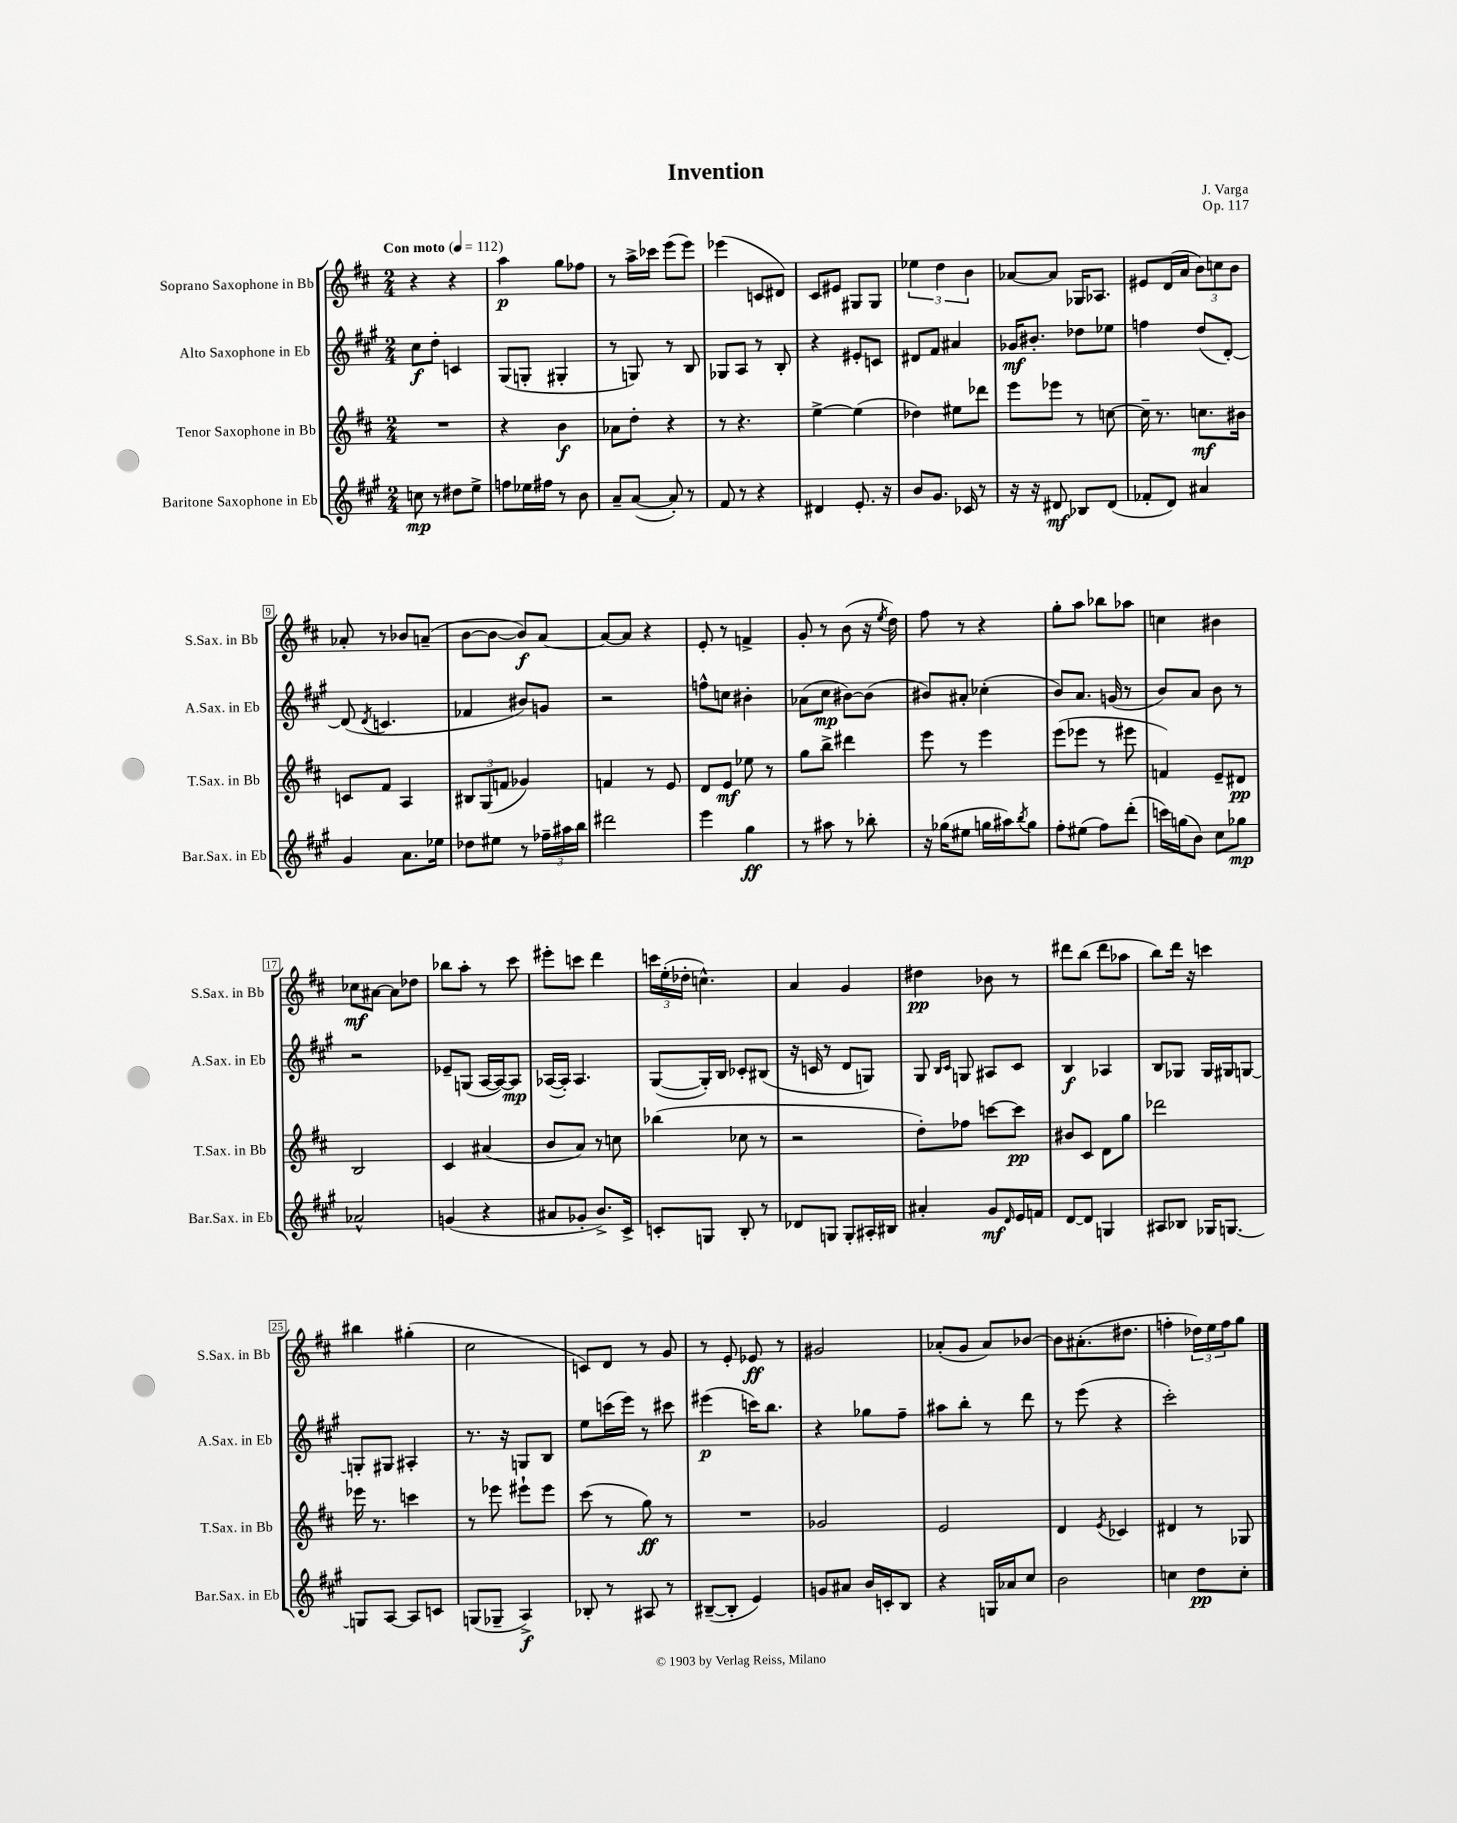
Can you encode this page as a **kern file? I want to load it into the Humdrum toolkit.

**kern	**dynam	**kern	**dynam	**kern	**dynam	**kern	**dynam
*part4	*part4	*part3	*part3	*part2	*part2	*part1	*part1
*staff4	*staff4	*staff3	*staff3	*staff2	*staff2	*staff1	*staff1
*I"Baritone Saxophone in Eb	*	*I"Tenor Saxophone in Bb	*	*I"Alto Saxophone in Eb	*	*I"Soprano Saxophone in Bb	*
*I'Bar.Sax. in Eb	*	*I'T.Sax. in Bb	*	*I'A.Sax. in Eb	*	*I'S.Sax. in Bb	*
*clefG2	*	*clefG2	*	*clefG2	*	*clefG2	*
*k[f#c#g#]	*	*k[f#c#]	*	*k[f#c#g#]	*	*k[f#c#]	*
*M2/4	*	*M2/4	*	*M2/4	*	*M2/4	*
*MM112	*	*MM112	*	*MM112	*	*MM112	*
=1	=1	=1	=1	=1	=1	=1	=1
!	!	!	!	!	!	!LO:TX:a:B:t=Con moto	!
8ccn\	mp	2r	.	8cc#\L	f	4r	.
8r	.	.	.	8dd'\J	.	.	.
8dd#X\L	.	.	.	4cn/	.	4r	.
8ee^\J	.	.	.	.	.	.	.
=2	=2	=2	=2	=2	=2	=2	=2
8ffn\L	.	4r	.	(8G#/L	.	4aa\	p
16ee-X\L	.	.	.	8Gn'/J	.	.	.
16ff#X\JJ	.	.	.	.	.	.	.
8r	.	4b\	f	4G#X'/	.	8gg\L	.
8b\	.	.	.	.	.	8ff-X\J	.
=3	=3	=3	=3	=3	=3	=3	=3
8a~/L	.	8a-X\L	.	8r	.	8r	.
([8a/J	.	8dd'\J	.	8Gn/)	.	16aa^\LL	.
.	.	.	.	.	.	16ccc-X\JJ	.
8a'/])	.	4r	.	8r	.	(8eee\L	.
8r	.	.	.	8B/	.	8eee\J)	.
=4	=4	=4	=4	=4	=4	=4	=4
8f#/	.	8r	.	8G-X/L	.	(4eee-X\	.
8r	.	4.r	.	8A/J	.	.	.
4r	.	.	.	8r	.	8cn/L	.
.	.	.	.	8B'/	.	8d#X/J)	.
=5	=5	=5	=5	=5	=5	=5	=5
4d#X/	.	[4ee^\	.	4r	.	8c#/L	.
.	.	.	.	.	.	8e#X/J	.
8.e'/	.	(4ee\]	.	8e#X'/L	.	8G#X/L	.
.	.	.	.	8cn/J	.	8G#/J	.
16r	.	.	.	.	.	.	.
=6	=6	=6	=6	=6	=6	=6	=6
8b/L	.	4dd-X\)	.	8d#X/L	.	6ee-X\	.
8.g#/J	.	.	.	8f#/J	.	.	.
.	.	.	.	.	.	6dd\	.
.	.	8ee#X\L	.	4a#X/	.	.	.
16c-X/	.	.	.	.	.	.	.
.	.	.	.	.	.	6b\	.
8r	.	8ddd-X\J	.	.	.	.	.
=7	=7	=7	=7	=7	=7	=7	=7
16r	.	8eee\L	.	16g-X/KL	mf	[8a-X/L	.
16r	.	.	.	8.b#X'/J	.	.	.
8d#X/	mf	8eee-X\J	.	.	.	8a-/J]	.
8B-X/L	.	8r	.	8dd-X\L	.	16G-X/KL	.
.	.	.	.	.	.	8.A-X/J	.
(8d#/J	.	[8ccn\	.	8ee-X\J	.	.	.
=8	=8	=8	=8	=8	=8	=8	=8
8f-X'/L	.	16cc~\]	.	4ffn\	.	8e#X/L	.
.	.	8.r	.	.	.	.	.
8d/J)	.	.	.	.	.	(16d/L	.
.	.	.	.	.	.	16a/JJ	.
4a#X/	.	8.ccn\L	mf	(8dd/L	.	12b\L)	.
.	.	.	.	.	.	12ccn\	.
.	.	.	.	[8d'/J)	.	.	.
.	.	.	.	.	.	12b\J	.
.	.	16b#X\Jk	.	.	.	.	.
!!LO:LB:g=z
=9	=9	=9	=9	=9	=9	=9	=9
4g#/	.	8cn/L	.	(8d/]	.	8a-X'/	.
.	.	.	.	8qd/	.	.	.
.	.	8f#/J	.	4.cn/	.	8r	.
8.a\L	.	4A/	.	.	.	8b-X/L	.
.	.	.	.	.	.	(8an~/J	.
16ee-X\Jk	.	.	.	.	.	.	.
=10	=10	=10	=10	=10	=10	=10	=10
8dd-X\L	.	12B#X/L	.	4f-X/	.	[8b\L	.
.	.	(12G/	.	.	.	.	.
8ee#X\J	.	.	.	.	.	8b\J_	.
.	.	12fn/J	.	.	.	.	.
8r	.	4g-X/)	.	8b#X/L)	.	8b/L])	f
24ff-X~\LL	.	.	.	8gn/J	.	[8a/J	.
24aa#X\	.	.	.	.	.	.	.
24bb\JJ	.	.	.	.	.	.	.
=11	=11	=11	=11	=11	=11	=11	=11
2ddd#X\	.	4fn/	.	2r	.	8a/L_	.
.	.	.	.	.	.	8a/J]	.
.	.	8r	.	.	.	4r	.
.	.	8e/	.	.	.	.	.
=12	=12	=12	=12	=12	=12	=12	=12
4eee\	.	8d/L	.	8ffn^^\L	.	8e'/	.
.	.	8e/J	mf	8ccn\J	.	8r	.
4gg#\	ff	8ee-X\	.	4b#X'\	.	4fn^/	.
.	.	8r	.	.	.	.	.
=13	=13	=13	=13	=13	=13	=13	=13
8r	.	8gg\L	.	(8a-X\L	.	8g'/	.
8aa#X\	.	8bb^\J	.	8cc#\J	mp	8r	.
8r	.	4ddd#X\	.	[8b#X\L)	.	(8b\	.
8bb-X'\	.	.	.	(8b#\J]	.	16r	.
.	.	.	.	.	.	8qee/	.
.	.	.	.	.	.	16dd\)	.
=14	=14	=14	=14	=14	=14	=14	=14
16r	.	8eee\	.	8b#X/L)	.	8ff#\	.
(16gg-X\KL	.	.	.	.	.	.	.
8ee#X\J	.	8r	.	8a#X'/J	.	8r	.
16ggn\LL	.	4eee\	.	(4cc-X'\	.	4r	.
16aa#X\J)	.	.	.	.	.	.	.
8qbb/	.	.	.	.	.	.	.
8gg\J	.	.	.	.	.	.	.
=15	=15	=15	=15	=15	=15	=15	=15
8ff#'\L	.	(8eee\L	.	8b/L)	.	8gg'\L	.
(8ee#X\J	.	8eee-X\J	.	8.a/J	.	8aa\J	.
8ff#\L)	.	8r	.	.	.	8bb-X\L	.
.	.	.	.	(16gn/	.	.	.
(8ddd'\J	.	8eee#X\	.	8r	.	8aa-X\J	.
=16	=16	=16	=16	=16	=16	=16	=16
16cccn\LL)	.	4fn/)	.	8b/L)	.	4ccn\	.
(16ggn\J	.	.	.	.	.	.	.
8b\J)	.	.	.	8a/J	.	.	.
8cc#\L	.	8e~/L	.	8b\	.	4b#X\	.
8gg-X\J	mp	8d#X/J	pp	8r	.	.	.
!!LO:LB:g=z
=17	=17	=17	=17	=17	=17	=17	=17
2a-X^^/	.	2B/	.	2r	.	8cc-X\L	mf
.	.	.	.	.	.	[8a#X\J	.
.	.	.	.	.	.	8a#\L]	.
.	.	.	.	.	.	8dd-X\J	.
=18	=18	=18	=18	=18	=18	=18	=18
(4gn/	.	4c#/	.	8e-X~/L	.	8bb-X\L	.
.	.	.	.	(8Gn/J	.	8aa'\J	.
4r	.	(4a#X/	.	[16A/LL	.	8r	.
.	.	.	.	16A/J_)	.	.	.
.	.	.	.	8A/J]	mp	8ccc#\	.
=19	=19	=19	=19	=19	=19	=19	=19
8a#X/L	.	8b/L	.	([16A-X/LL	.	8eee#X'\L	.
.	.	.	.	16A-'/JJ])	.	.	.
8g-X'/J	.	8a/J)	.	4.A-/	.	8cccn\J	.
8.b^/L)	.	8r	.	.	.	4ddd\	.
.	.	8ccn\	.	.	.	.	.
16c#^/Jk	.	.	.	.	.	.	.
=20	=20	=20	=20	=20	=20	=20	=20
8cn'/L	.	(4bb-X\	.	([8G#/L	.	24cccn\LL	.
.	.	.	.	.	.	(24ee'\	.
.	.	.	.	.	.	24dd-X'\JJ	.
8Gn/J	.	.	.	16G#'/L])	.	4.ccn^^\)	.
.	.	.	.	16B/JJ	.	.	.
8B'/	.	8cc-X\	.	8c-X'/L	.	.	.
8r	.	8r	.	(8B#X/J	.	.	.
=21	=21	=21	=21	=21	=21	=21	=21
8d-X/L	.	2r	.	16r	.	4a/	.
.	.	.	.	16cn/	.	.	.
8Gn/J	.	.	.	8r	.	.	.
8G'/L	.	.	.	8d/L	.	4g/	.
16A#X'/L	.	.	.	8Gn/J)	.	.	.
16B#X/JJ	.	.	.	.	.	.	.
=22	=22	=22	=22	=22	=22	=22	=22
4a#X'/	.	8dd'\L)	.	8G#/	.	4dd#X\	pp
.	.	.	.	16qqB/LL	.	.	.
.	.	.	.	16qqc#/JJ	.	.	.
.	.	8ff-X\J	.	8Gn/	.	.	.
8g#/L	mf	[8cccn\L	.	8A#X/L	.	8b-X\	.
16qqd/	.	.	.	.	.	.	.
16e/L	.	8ccc\J]	pp	8c#/J	.	8r	.
16fn/JJ	.	.	.	.	.	.	.
=23	=23	=23	=23	=23	=23	=23	=23
[8d/L	.	8b#X/L	.	4B/	f	8ddd#X\L	.
8d/J]	.	8c#/J	.	.	.	(8bb\J	.
4Gn/	.	8d\L	.	4A-X/	.	8ddd#\L	.
.	.	8gg\J	.	.	.	8aa-X\J	.
=24	=24	=24	=24	=24	=24	=24	=24
8A#X/L	.	2ddd-X\	.	8B/L	.	8bb\L)	.
8B-X/J	.	.	.	8G-X/J	.	16ddd\Jk	.
.	.	.	.	.	.	16r	.
16G-X/KL	.	.	.	16G-/LL	.	4cccn\	.
[8.Gn/J	.	.	.	16G#X/J	.	.	.
.	.	.	.	[8Gn/J	.	.	.
!!LO:LB:g=z
=25	=25	=25	=25	=25	=25	=25	=25
8Gn/L]	.	16eee-X\	.	8Gn'/L]	.	4bb#X\	.
.	.	8.r	.	.	.	.	.
[8A/J	.	.	.	8G#X/J	.	.	.
8A/L]	.	4cccn\	.	4A#X'/	.	(4gg#X'\	.
8cn/J	.	.	.	.	.	.	.
=26	=26	=26	=26	=26	=26	=26	=26
(8Gn/L	.	8r	.	8.r	.	2cc#\	.
8G-X~/J	.	8eee-X\	.	.	.	.	.
.	.	.	.	16r	.	.	.
4A^/)	f	8eee#X`\L	.	8Gn/L	.	.	.
.	.	8eee#\J	.	8B/J	.	.	.
=27	=27	=27	=27	=27	=27	=27	=27
8B-X'/	.	(8ccc#\	.	8ee\L	.	8cn/L)	.
8r	.	8r	.	(16cccn\L	.	8d/J	.
.	.	.	.	16eee\JJ)	.	.	.
8A#X/	.	8gg\)	ff	8r	.	8r	.
8r	.	8r	.	8ccc#X\	.	8g/	.
=28	=28	=28	=28	=28	=28	=28	=28
([8B#X~/L	.	2r	.	(4eee#X\	p	8r	.
8B#'/J]	.	.	.	.	.	8e'/	.
4e/)	.	.	.	16cccn\KL)	.	8e-X/	ff
.	.	.	.	8.bb\J	.	.	.
.	.	.	.	.	.	8r	.
=29	=29	=29	=29	=29	=29	=29	=29
8gn/L	.	2g-X/	.	4r	.	2g#X/	.
8a#X/J	.	.	.	.	.	.	.
16b/LL	.	.	.	8gg-X\L	.	.	.
16cn'/J	.	.	.	.	.	.	.
8B/J	.	.	.	8ff#~\J	.	.	.
=30	=30	=30	=30	=30	=30	=30	=30
4r	.	2e/	.	8aa#X\L	.	(8a-X'/L	.
.	.	.	.	8bb'\J	.	8g/J	.
16Gn/LL	.	.	.	8r	.	8a-/L)	.
16a-X/J	.	.	.	.	.	.	.
8cc#/J	.	.	.	8ddd\	.	[8b-X/J	.
=31	=31	=31	=31	=31	=31	=31	=31
2b\	.	4d/	.	8r	.	8b-\L]	.
.	.	.	.	(8eee\	.	(8.a#X'\	.
.	.	8qe/	.	.	.	.	.
.	.	4c-X/	.	4r	.	.	.
.	.	.	.	.	.	8.dd#X\J	.
=32	=32	=32	=32	=32	=32	=32	=32
4ccn\	.	4d#X/	.	2ccc#'\)	.	4ffn'\	.
8dd\L	pp	8r	.	.	.	24dd-X\LL)	.
.	.	.	.	.	.	24ee\	.
.	.	.	.	.	.	24ff\J	.
8cc'\J	.	8G-X/	.	.	.	8gg\J	.
==	==	==	==	==	==	==	==
*-	*-	*-	*-	*-	*-	*-	*-
